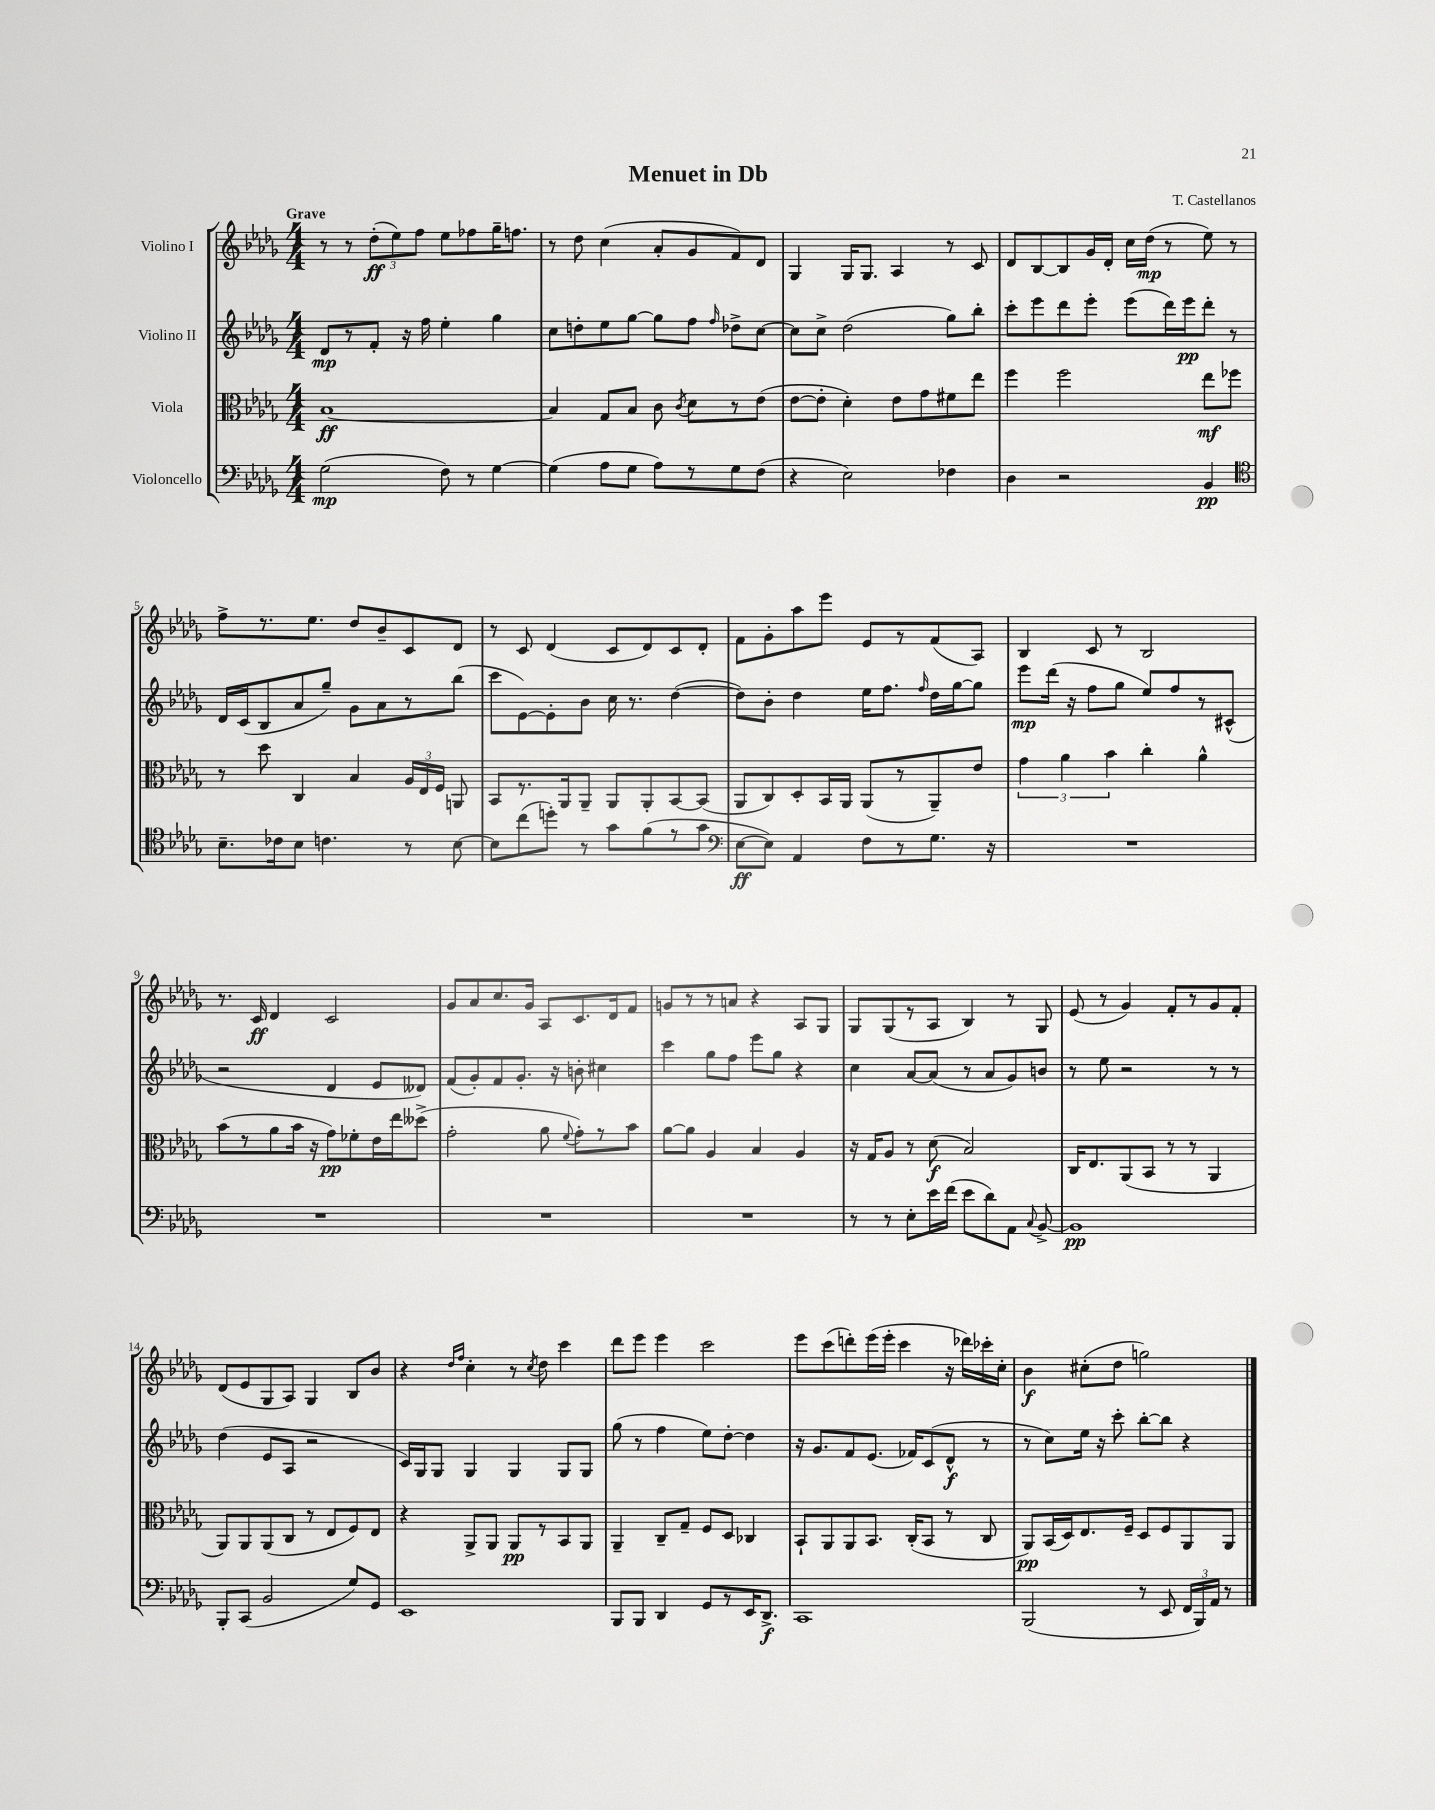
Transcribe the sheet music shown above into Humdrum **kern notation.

**kern	**kern	**kern	**kern
*staff4	*staff3	*staff2	*staff1
*clefF4	*clefC3	*clefG2	*clefG2
*k[b-e-a-d-g-]	*k[b-e-a-d-g-]	*k[b-e-a-d-g-]	*k[b-e-a-d-g-]
*M4/4	*M4/4	*M4/4	*M4/4
(2G-	[1B-	8d-	8r
.	.	8r	8r
.	.	8f'	(12dd-'
.	.	.	12ee-)
.	.	16r	.
.	.	.	12ff
.	.	16ff	.
8F)	.	4ee-'	8ee-
8r	.	.	8ff-
[4G-	.	4gg-	16gg-~
.	.	.	8.ff
=	=	=	=
(4G-]	4B-]	8cc	8r
.	.	8dd'	8dd-
8A-	8G-	8ee-	(4cc
8G-	8B-	[8gg-	.
8A-)	8c	8gg-]	8a-'
.	8qc	.	.
8r	8d-	8ff	8g-
.	.	16qqff	.
8G-	8r	8dd-^	8f)
(8F	(8e-	[8cc	8d-
=	=	=	=
4r	[8e-	8cc]	4G-
.	8e-']	8cc^	.
2E-)	4d-')	(2dd-	16G-
.	.	.	8.G-
.	8e-	.	4A-
.	8g-	.	.
4F-	8f#	8gg-)	8r
.	8ee-	8bb-'	8c
=	=	=	=
4D-	4ff	8ccc'	8d-
.	.	8eee-	[8B-
2r	2ff	8ddd-	8B-]
.	.	8eee-'	16g-
.	.	.	16d-'
.	.	(8eee-	16cc
.	.	.	(16dd-
.	.	16ddd-)	8r
.	.	16eee-	.
4BB-	8ee-	8ddd-'	8ee-)
.	8ff-	8r	8r
=	=	=	=
*clefC4	*	*	*
8.B-~	8r	16d-	8ff^
.	.	(16c	.
.	8dd-	8B-	8.r
16c-	.	.	.
8B-	4C	8a-	.
.	.	.	8.ee-
4.c	.	8gg-~)	.
.	4B-	8g-	8dd-
.	.	8a-	8b-~
8r	24A-	8r	8c
.	24E-	.	.
.	24F	.	.
[8B-	8AA	(8bb-	8d-
=	=	=	=
8B-]	8BB-	8ccc	8r
(8cc	8.r	[8e-)	8c
8dd')	.	8e-']	(4d-
.	16AA-	.	.
8r	8AA-~	8b-	.
8g-	8AA-	16cc	8c
.	.	8.r	.
(8f	8AA-'	.	8d-)
8r	[8BB-	([4dd-	8c
8g-	(8BB-]	.	8d-'
=	=	=	=
*clefF4	*	*	*
[8E-	8AA-	8dd-])	8f
8E-])	8C)	8b-'	8g-'
4AA-	8D-'	4dd-	8aa-
.	16BB-	.	8eee-
.	16AA-	.	.
8F	(8AA-	16ee-	8e-
.	.	8.ff	.
8r	8r	.	8r
.	.	16qqff	.
8.G-	8AA-~)	16dd-	(8f
.	.	[16gg-	.
.	8e-	8gg-]	8A-)
16r	.	.	.
=	=	=	=
1r	6g-	8eee-	4B-
.	.	(16ddd-	.
.	6a-	.	.
.	.	16r	.
.	.	8ff	8c
.	6b-	.	.
.	.	8gg-	8r
.	4cc'	8ee-)	2B-
.	.	8ff	.
.	4a-^^	8r	.
.	.	(8c#^^	.
=	=	=	=
1r	(8b-	2r	8.r
.	8r	.	.
.	.	.	16c
.	8a-	.	4d-
.	16b-	.	.
.	16r	.	.
.	8g-)	4d-	2c
.	8f-'	.	.
.	16e-	8e-	.
.	16ee-	.	.
.	(8dd--^	8d--)	.
=	=	=	=
1r	2g-'	(8f	8g-
.	.	8g-')	8a-
.	.	8f	8.cc
.	.	8.g-'	.
.	.	.	16g-
.	8a-	.	8A-
.	.	16r	.
.	8qqf	.	.
.	8g-')	8b'	8.c
.	8r	4cc#	.
.	.	.	16d-
.	8b-	.	8f
=	=	=	=
1r	[8a-	4ccc	8g
.	8a-]	.	8r
.	4A-	8gg-	8r
.	.	8ff	8a
.	4B-	8eee-	4r
.	.	8gg-	.
.	4A-	4r	8A-
.	.	.	8G-
=	=	=	=
8r	16r	4cc	8G-
.	16G-	.	.
8r	8A-	.	(8G-
8E-'	8r	[8a-	8r
16e-	(8d-	(8a-]	8A-
(16f	.	.	.
8e-	2B-)	8r	4B-)
8d-)	.	8a-	.
8AA-	.	8g-)	8r
8qqC	.	.	.
[8BB-^	.	8b	8G-
=	=	=	=
1BB-]	16C	8r	(8e-
.	8.E-	.	.
.	.	8ee-	8r
.	(8AA-	2r	4g-)
.	8BB-	.	.
.	8r	.	8f'
.	8r	.	8r
.	4AA-	8r	8g-
.	.	8r	8f'
=	=	=	=
8BBB-'	8AA-)	(4dd-	(8d-
(8CC	8AA-	.	8e-
2BB-	(8AA-	8e-	8G-
.	8C	8A-	8A-)
.	8r	2r	4G-
.	8E-	.	.
8G-)	8F)	.	8B-
8GG-	8E-	.	8b-
=	=	=	=
1EE-	4r	16c)	4r
.	.	16G-	.
.	.	8G-	.
.	.	.	16qqdd-
.	.	.	16qqff
.	8AA-^	4G-	4cc'
.	8AA-	.	.
.	8AA-	4G-	8r
.	.	.	8qcc
.	8r	.	8dd-
.	8BB-	8G-	4ccc
.	8AA-	8G-	.
=	=	=	=
8BBB-	4AA-~	(8gg-	8ddd-
8BBB-	.	8r	8eee-
4DD-	8C~	4ff	4eee-
.	8G-~	.	.
8GG-	8F	8ee-)	2ccc
8r	8D-	[8dd-'	.
16EE-	4C-	4dd-]	.
8.DD-^	.	.	.
=	=	=	=
1CC	8BB-`	16r	8eee-
.	.	8.g-	.
.	8AA-	.	(8ccc
.	8AA-	8f	8ddd')
.	8.BB-	(8.e-	(16eee-
.	.	.	16eee-'
.	.	.	4ccc
.	(16C'	16f-)	.
.	8BB-	(8c	.
.	8r	8d-^^	16r
.	.	.	16ddd-)
.	8C	8r	16ccc-'
.	.	.	16cc'
=	=	=	=
(2BBB-	8AA-)	8r	4b-
.	(16BB-	8cc)	.
.	16D-)	.	.
.	8.E-	16ee-	(8cc#'
.	.	16r	.
.	.	8ccc'	8dd-
.	16F~	.	.
8r	8D-	[8bb-'	2gg)
8EE-	8F	8bb-]	.
24FF	8AA-	4r	.
24BBB-)	.	.	.
24AA-	.	.	.
8r	8AA-	.	.
==	==	==	==
*-	*-	*-	*-
